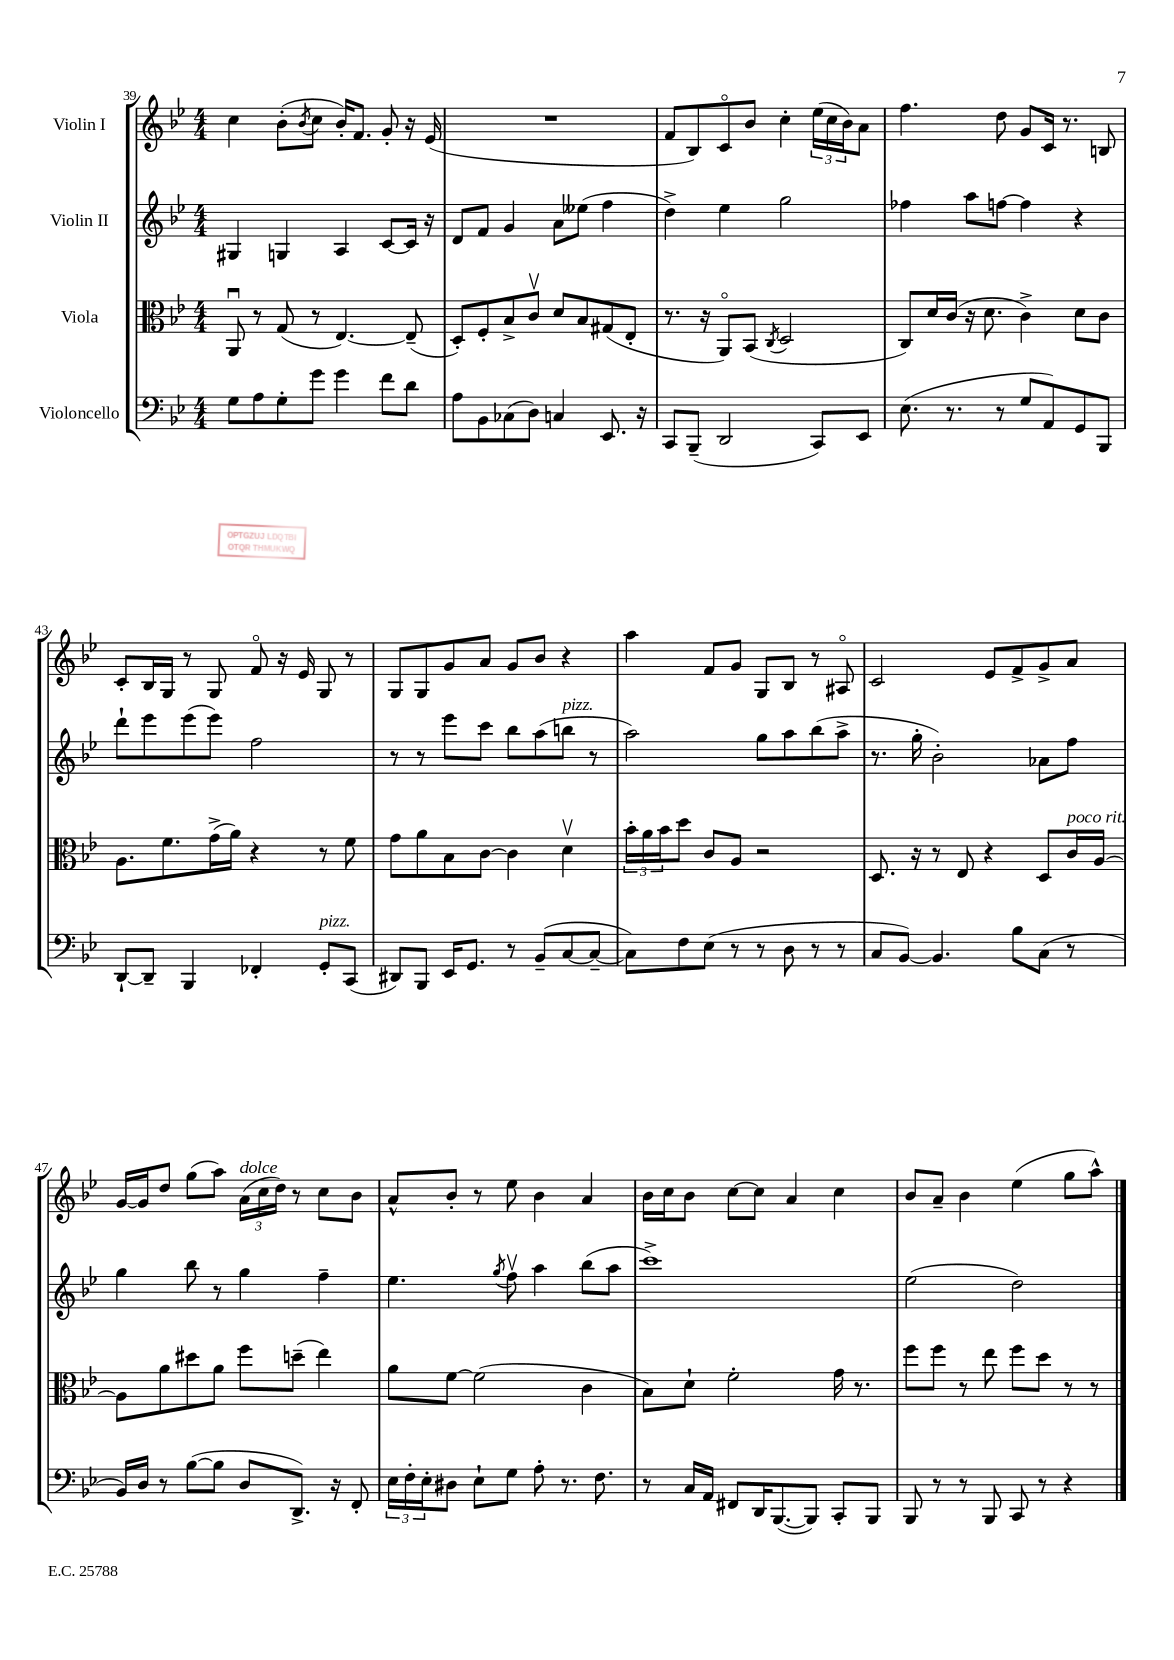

**kern	**kern	**kern	**kern
*staff4	*staff3	*staff2	*staff1
*clefF4	*clefC3	*clefG2	*clefG2
*k[b-e-]	*k[b-e-]	*k[b-e-]	*k[b-e-]
*M4/4	*M4/4	*M4/4	*M4/4
8G\L	8AAu/	4G#/	4cc\
8A\	8r	.	.
8G'\	(8G/	4G/	(8b-'\L
.	.	.	8qb-/
8g\J	8r	.	8cc\J
4g\	[4.E-/)	4A/	16b-'/LK)
.	.	.	8.f/J
8f\L	.	[8c/L	8g'/
8d\J	(8E-~/]	16c/]Jk	16r
.	.	16r	(16e-/
=	=	=	=
8A\L	8D'/L)	8d/L	1r
8BB-\	8F'/	8f/J	.
(8C-\	8B-^/	4g/	.
8D\J)	8cv/J	.	.
4C/	8d/L	8a\L	.
.	8B-/	(8ee--\J	.
8.EE-/	(8G#/	4ff\	.
.	8E-'/J	.	.
16r	.	.	.
=	=	=	=
8CC/L	8.r	4dd^\)	8f/L
(8BBB-~/J	.	.	8B-/)
.	16r	.	.
2DD/	8AAo/L)	4ee-\	8co/
.	(8BB-/J	.	8b-/J
.	8qC/	.	.
.	2D/	2gg\	4cc'\
8CC/L)	.	.	(24ee-\LL
.	.	.	24cc\
.	.	.	24b-\J)
8EE-/J	.	.	8a\J
=	=	=	=
(8.E-\	8C/L)	4ff-\	4.ff\
.	16d/L	.	.
8.r	(16c/JJ	.	.
.	16r	8aa\L	.
.	8.d\	.	.
8r	.	[8ff\J	8dd\
8G/L	4c^\)	4ff\]	8g/L
8AA/)	.	.	16c/Jk
.	.	.	8.r
8GG/	8d\L	4r	.
8BBB-/J	8c\J	.	8B/
=	=	=	=
[8DD`/L	8.A\L	8ddd`\L	8c'/L
8DD~/]J	.	8eee-\	16B-/L
.	8.f\	.	16G/JJ
4BBB-/	.	(8eee-\	8r
.	(16g^\L	8eee-\J)	8G/
.	16a\JJ)	.	.
4FF-'/	4r	2ff\	8fo/
.	.	.	16r
.	.	.	16e-/
8GG'/L	8r	.	8G/
(8CC/J	8f\	.	8r
=	=	=	=
8DD#/L)	8g\L	8r	8G/L
8BBB-/J	8a\	8r	8G/
16EE-/LK	8B-\	8eee-\L	8g/
8.GG/J	.	.	.
.	[8c\J	8ccc\J	8a/J
8r	4c\]	8bb-\L	8g/L
(8BB-~/L	.	(8aa\	8b-/J
[8C/	4dv\	8bb\J	4r
8C~/_J	.	8r	.
=	=	=	=
8C\]L)	24b-'\LL	2aa\)	4aa\
.	24a\	.	.
.	24b-\J	.	.
8F\	8dd\J	.	.
(8E-\J	8c/L	.	8f/L
8r	8A/J	.	8g/J
8r	2r	8gg\L	8G/L
8D\	.	8aa\	8B-/J
8r	.	(8bb-\	8r
8r	.	8aa^\J	8A#o/
=	=	=	=
8C/L	8.D/	8.r	2c/
[8BB-/J)	.	.	.
.	16r	16gg'\	.
4.BB-/]	8r	2b-'\)	.
.	8E-/	.	.
.	4r	.	8e-/L
8B-\L	.	.	8f^/
(8C\J	8D/L	8a-\L	8g^/
8r	16c/L	8ff\J	8a/J
.	[16A/JJ	.	.
=	=	=	=
16BB-/LL)	8A\]L	4gg\	[16g/LL
16D/JJ	.	.	16g/]J
8r	8a\	.	8dd/J
([8B-\L	8dd#\	8bb-\	(8gg\L
8B-\]J	8a\J	8r	8aa\J)
8D/L	8ff\L	4gg\	(24a\LL
.	.	.	24cc\
.	.	.	24dd\JJ)
8.DD^/J)	(8dd~\J	.	8r
.	4ee-\)	4ff~\	8cc\L
16r	.	.	.
8FF'/	.	.	8b-\J
=	=	=	=
24E-\LL	8a\L	4.ee-\	8a^^/L
24F'\	.	.	.
24E-'\J	.	.	.
8D#\J	[8f\J	.	8b-'/J
8E-`\L	(2f\]	.	8r
.	.	8qgg/	.
8G\J	.	8ffv\	8ee-\
8A'\	.	4aa\	4b-\
8.r	.	.	.
.	4c\	(8bb-\L	4a/
8.F\	.	.	.
.	.	8aa\J	.
=	=	=	=
8r	8B-\L)	1ccc^)	16b-\LL
.	.	.	16cc\J
16C/LL	8d`\J	.	8b-\J
16AA/JJ	.	.	.
8FF#/L	2f'\	.	[8cc\L
16DD/K	.	.	8cc\]J
([8.BBB-/	.	.	.
.	.	.	4a/
8BBB-/]J)	.	.	.
8CC'/L	16g\	.	4cc\
.	8.r	.	.
8BBB-/J	.	.	.
=	=	=	=
8BBB-/	8ff\L	(2ee-\	8b-/L
8r	8ff\J	.	8a~/J
8r	8r	.	4b-\
8BBB-/	8ee-\	.	.
8CC/	8ff\L	2dd\)	(4ee-\
8r	8dd\J	.	.
4r	8r	.	8gg\L
.	8r	.	8aa^^\J)
==	==	==	==
*-	*-	*-	*-
